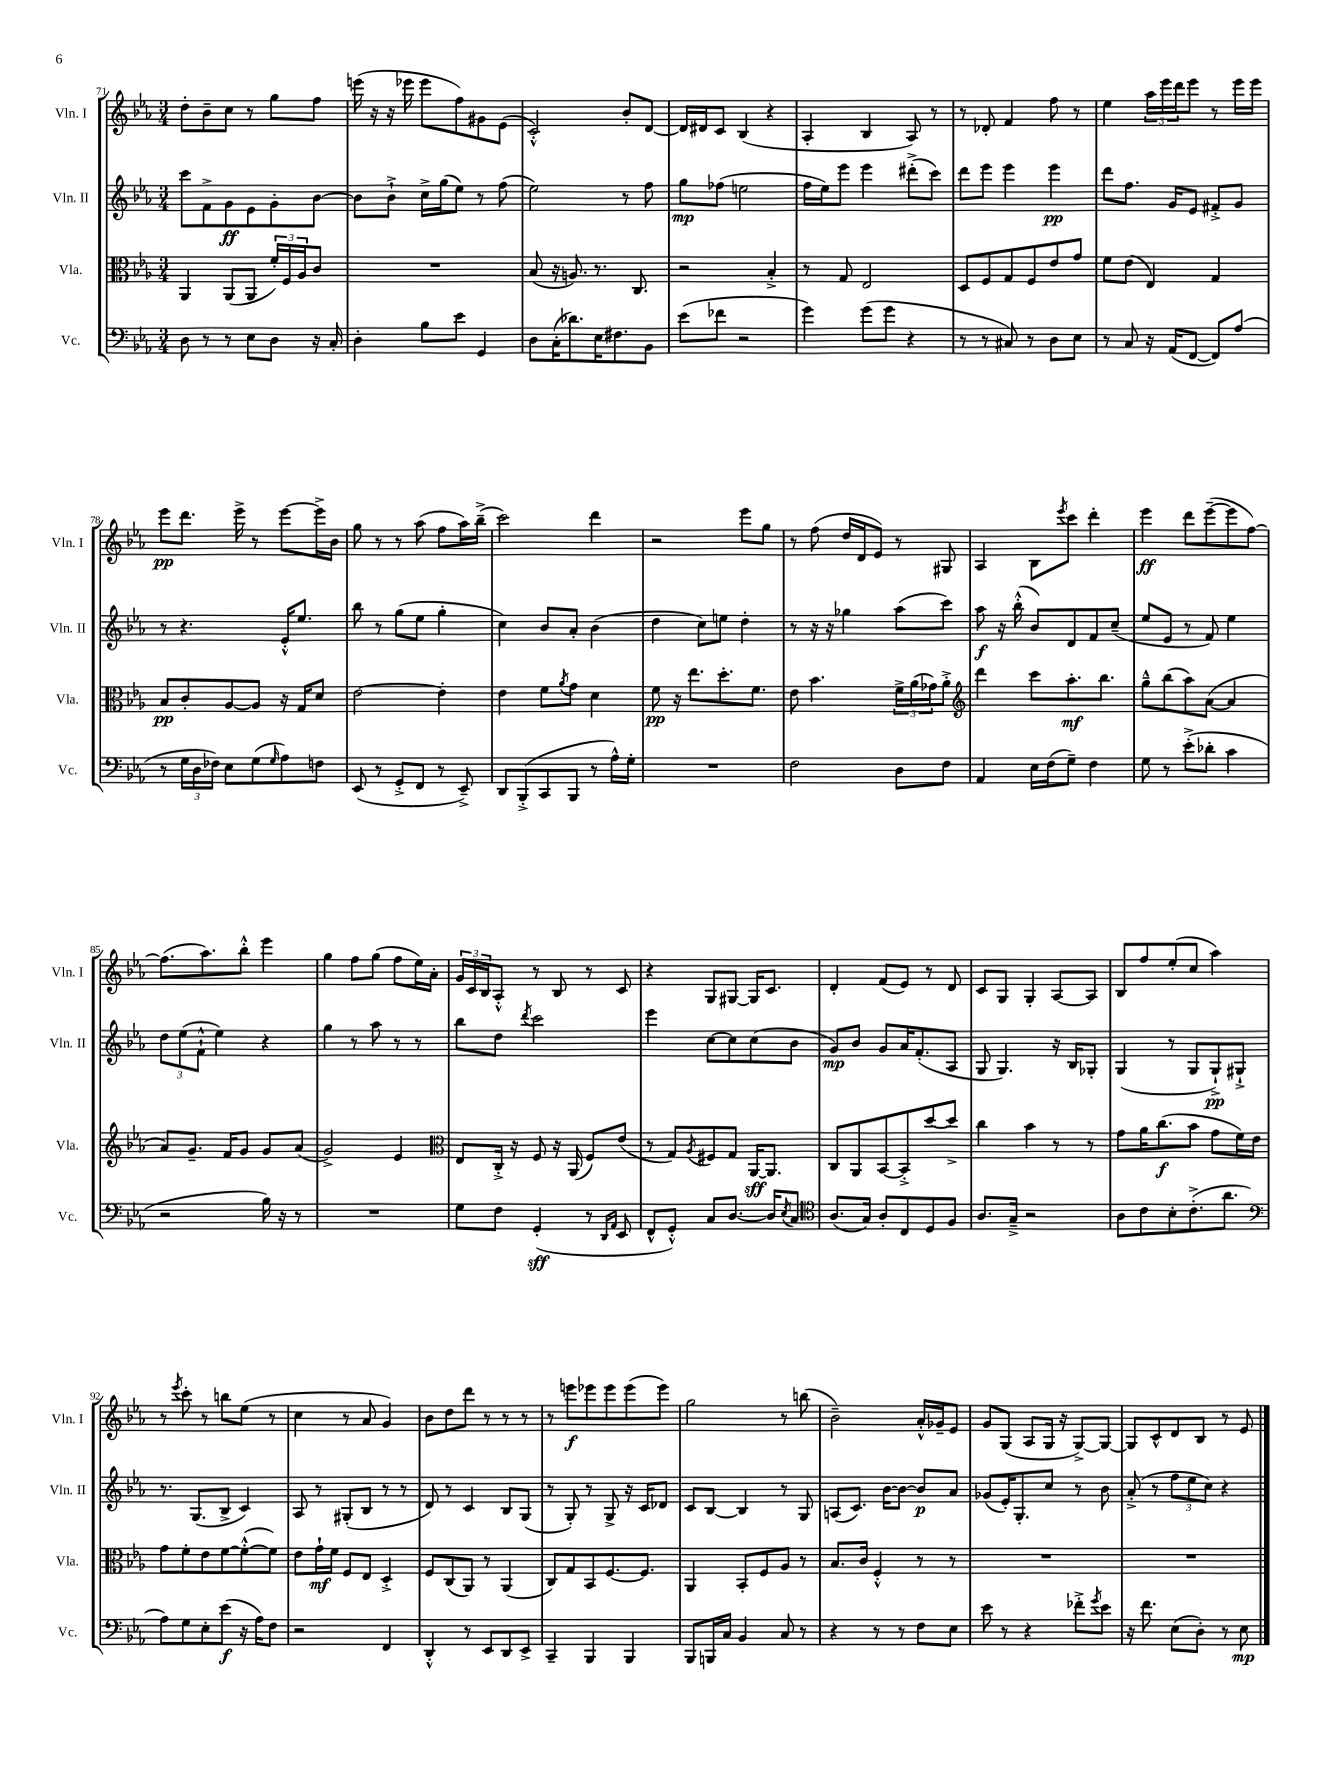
<<
\new StaffGroup <<
\new Staff = "s0" \with { instrumentName = "Vln. I" shortInstrumentName = "Vln. I" } {
    \clef treble \key ees \major \numericTimeSignature \time 3/4
    d''8-. bes'8-- c''8 r8 g''8 f''8 |
    e'''16( r16 r16 ees'''16 ees'''8 f''8) gis'8 ees'8( |
    c'2-.-^) bes'8-. d'8~ |
    d'16 dis'16 c'8 bes4( r4 |
    aes4-. bes4 aes8) r8 |
    r8 des'8-. f'4 f''8 r8 |
    ees''4 \tuplet 3/2 { aes''16 ees'''16 d'''16 } ees'''8 r8 ees'''16 ees'''16 |
    ees'''8\pp d'''8. ees'''16-> r8 ees'''8~ ees'''16-> bes'16 |
    g''8 r8 r8 aes''8( f''8 aes''16) bes''16--->( |
    c'''2) d'''4 |
    r2 ees'''8 g''8 |
    r8 f''8( d''16 d'16 ees'8) r8 gis8 |
    aes4 bes8 \acciaccatura { ees'''8 } c'''8 d'''4-. |
    ees'''4\ff d'''8 ees'''8~--( ees'''8 f''8~) |
    f''8.( aes''8.) bes''8-.-^ ees'''4 |
    g''4 f''8 g''8( f''8 ees''16) aes'16-. |
    \tuplet 3/2 { g'16 c'16 bes16 } aes8-.-^ r8 bes8 r8 c'8 |
    r4 g8 gis8~ gis16 c'8. |
    d'4-. f'8( ees'8) r8 d'8 |
    c'8 g8 g4-. aes8~ aes8 |
    bes8 f''8 ees''8-.( c''8 aes''4) |
    r8 \acciaccatura { ees'''8 } c'''8-. r8 b''8 ees''8( r8 |
    c''4 r8 aes'8 g'4) |
    bes'8 d''8 d'''8 r8 r8 r8 |
    r8 e'''8\f ees'''8 ees'''8 ees'''8( ees'''8) |
    g''2 r8 b''8( |
    bes'2--) aes'16-.-^ ges'16-- ees'8 |
    g'8 g8( aes8 g16 r16 g8~->) g8~ |
    g8 c'8-^ d'8 bes8 r8 ees'8 \bar "|." |
}
\new Staff = "s1" \with { instrumentName = "Vln. II" shortInstrumentName = "Vln. II" } {
    \clef treble \key ees \major \numericTimeSignature \time 3/4
    c'''8 f'8-> g'8\ff ees'8 g'8-. bes'8~ |
    bes'8 bes'8-!-> c''16-> g''16( ees''8) r8 f''8( |
    ees''2) r8 f''8 |
    g''8\mp fes''8( e''2 |
    f''16 ees''16) ees'''8 ees'''4 dis'''8-.->( c'''8) |
    d'''8 ees'''8 ees'''4 ees'''4\pp |
    d'''8 f''8. g'16 ees'8 fis'8-.-> g'8 |
    r8 r4. ees'16-.-^ ees''8. |
    bes''8 r8 g''8( ees''8 g''4-. |
    c''4) bes'8 aes'8-. bes'4( |
    d''4 c''8) e''8 d''4-. |
    r8 r16 r16 ges''4 aes''8( c'''8) |
    aes''8\f r16 bes''16-.-^( bes'8) d'8 f'8 c''8--( |
    ees''8 ees'8 r8 f'8) ees''4 |
    \tuplet 3/2 { d''8 ees''8( f'8-!-^ } ees''4) r4 |
    g''4 r8 aes''8 r8 r8 |
    bes''8 d''8 \acciaccatura { d'''8 } c'''2 |
    ees'''4 c''8~ c''8 c''8( bes'8 |
    g'8\mp) bes'8 g'8 aes'16 f'8.-.( aes8 |
    g8 g4.) r16 bes16 ges8-. |
    g4( r8 g8 g8-!->\pp) gis8-!-> |
    r8. g8.( bes8-> c'4) |
    aes8 r8 gis8-.( bes8 r8 r8 |
    d'8) r8 c'4 bes8 g8( |
    r8 g8-.) r8 g8-> r16 c'16 des'8 |
    c'8 bes8~ bes4 r8 g8 |
    a8( c'8.) bes'16~ bes'8~ bes'8\p aes'8 |
    ges'8( ees'16-.) g8.-. c''8 r8 bes'8 |
    aes'8-.->( r8 \tuplet 3/2 { f''8 ees''8 c''8) } r4 \bar "|." |
}
\new Staff = "s2" \with { instrumentName = "Vla." shortInstrumentName = "Vla." } {
    \clef alto \key ees \major \numericTimeSignature \time 3/4
    aes,4 aes,8( aes,8 \tuplet 3/2 { f'16-.) f16 aes16 } c'8 |
    R2. |
    bes8( r16 a8.) r8. c8. |
    r2 bes4-.-> |
    r8 g8 ees2 |
    d8 f8 g8 f8 ees'8 g'8 |
    f'8 ees'8( ees4) g4 |
    bes8\pp c'8-. aes8~ aes8 r16 g16 d'8 |
    ees'2~ ees'4-. |
    ees'4 f'8 \acciaccatura { aes'8 } g'8 d'4 |
    f'8\pp r16 ees''8. d''8.-. f'8. |
    ees'8 bes'4. \tuplet 3/2 { f'16-> aes'16( ges'16) } aes'8-.-> |
    \clef treble d'''4 c'''8 aes''8.-.\mf bes''8. |
    g''8---^ bes''8( aes''8) aes'8~( aes'4 |
    aes'8) g'8.-- f'16 g'8 g'8 aes'8( |
    g'2->) ees'4 |
    \clef alto ees8 c16-.-> r16 f8 r16 aes,16( f8) ees'8( |
    r8 g8) \acciaccatura { aes8 } fis8 g8 aes,16~\sff aes,8. |
    c8 aes,8 bes,8~ bes,8-.-> d''8~ d''8-> |
    c''4 bes'4 r8 r8 |
    g'8 aes'16 c''8.\f( bes'8 g'8 f'16) ees'16 |
    g'8 f'8-. ees'8 f'8~ f'8~-.-^( f'8) |
    ees'8 g'16-!\mf f'16 f8 ees8 d4-.-> |
    f8 c8( aes,8) r8 aes,4( |
    c8) g8 bes,8 f8.~ f8. |
    aes,4 bes,8-. f8 aes8 r8 |
    bes8. c'16 f4-.-^ r8 r8 |
    R2. |
    R2. \bar "|." |
}
\new Staff = "s3" \with { instrumentName = "Vc." shortInstrumentName = "Vc." } {
    \clef bass \key ees \major \numericTimeSignature \time 3/4
    d8 r8 r8 ees8 d8 r16 c16-. |
    d4-. bes8 ees'8 g,4 |
    d8 c16-.( des'8.) ees16 fis8. bes,8 |
    ees'8( fes'8 r2 |
    g'4) g'8( g'8 r4 |
    r8 r8 cis8) r8 d8 ees8 |
    r8 c8 r16 aes,16( f,8~ f,8) aes8( |
    r8 \tuplet 3/2 { g16 d16 fes16) } ees8 g8( \grace { g16 } aes8) f8 |
    ees,8( r8 g,8-.-> f,8 r8 ees,8--->) |
    d,8 bes,,8-.->( c,8 bes,,8 r8 aes16-^) g16-. |
    R2. |
    f2 d8 f8 |
    aes,4 ees16 f16( g8--) f4 |
    g8 r8 ees'8-.->( des'8-. c'4 |
    r2 bes16) r16 r8 |
    R2. |
    g8 f8 g,4-.\sff( r8 \grace { d,16 aes,16 } ees,8 |
    f,8-^ g,8-.-^) c8 d8.~ d16 \acciaccatura { ees8 } c8 |
    \clef tenor aes8.( g16) aes8-. c8 d8 f8 |
    aes8. g16---> r2 |
    aes8 c'8 bes8-. c'8.-.->( aes'8. |
    \clef bass aes8) g8 ees8-. ees'8\f( r16 aes16) f8 |
    r2 f,4 |
    d,4-.-^ r8 ees,8 d,8 ees,8-> |
    c,4-- bes,,4 bes,,4 |
    bes,,8 b,,16 c16 bes,4 c8 r8 |
    r4 r8 r8 f8 ees8 |
    ees'8 r8 r4 fes'8-.-> \acciaccatura { g'8 } ees'8 |
    r16 f'8. ees8( d8-.) r8 ees8\mp \bar "|." |
}
>>
>>
\layout { \context { \Score currentBarNumber = #71 } }
